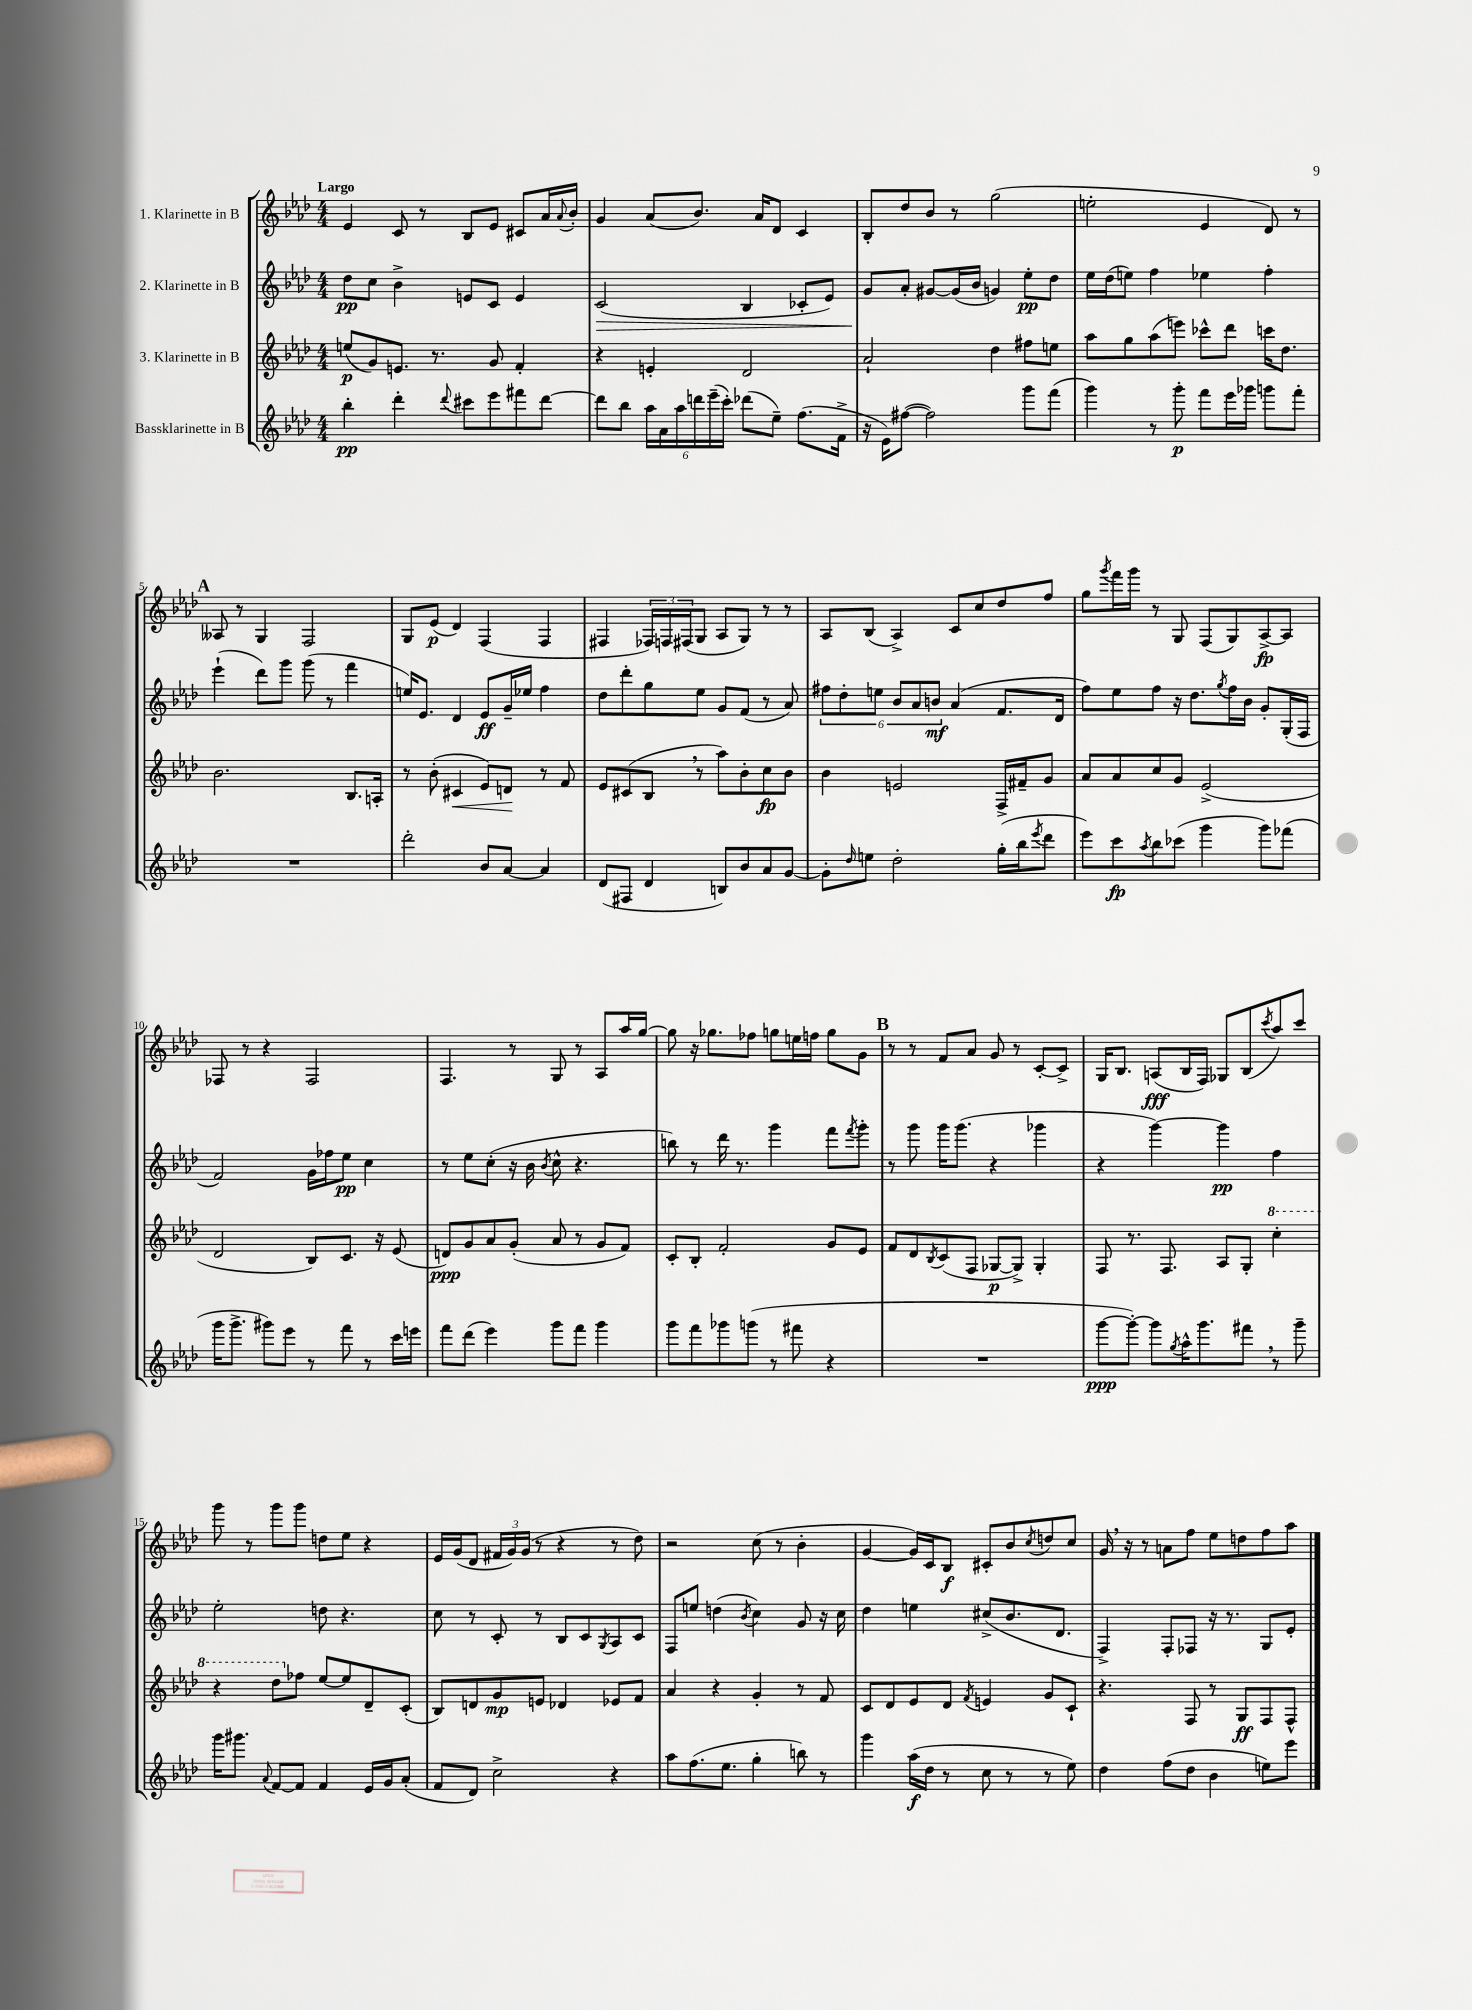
<<
\new StaffGroup <<
\new Staff = "s0" \with { instrumentName = "1. Klarinette in B" } {
    \clef treble \key aes \major \numericTimeSignature \time 4/4 \tempo "Largo"
    ees'4 c'8 r8 bes8 ees'8 cis'8 aes'16 \appoggiatura { aes'8 } bes'16-. |
    g'4 aes'8( bes'8.) aes'16 des'8 c'4 |
    bes8-. des''8 bes'8 r8 g''2( |
    e''2-. ees'4 des'8) r8 |
    \mark \markup { \bold "A" } aeses8 r8 g4 f2 |
    g8 ees'8\p( des'4) f4( f4 |
    fis4 \tuplet 3/2 { fes16) f16 fis16( } g8 aes8 g8) r8 r8 |
    aes8 bes8( aes4->) c'8 c''8 des''8 f''8 |
    g''8 \acciaccatura { g'''8 } f'''16 g'''16 r8 g8 f8( g8) aes8~->\fp aes8 |
    fes8 r8 r4 fes2 |
    f4. r8 g8 r8 aes8 aes''16 g''16~ |
    g''8 r16 ges''8. fes''8 g''8 e''16 f''16 g''8 g'8 |
    \mark \markup { \bold "B" } r8 r8 f'8 aes'8 g'8 r8 c'8~-. c'8-> |
    g16 bes8. a8\fff( bes16 f16) ges8 bes8( \acciaccatura { c'''8 } aes''8) c'''8 |
    g'''8 r8 g'''8 g'''8 d''8 ees''8 r4 |
    ees'16 g'16( des'8 \tuplet 3/2 { fis'16 g'16) g'16( } r8 r4 r8 des''8) |
    r2 c''8( r8 bes'4-. |
    g'4~ g'16) c'16 bes8\f cis'8-. bes'8 \acciaccatura { c''8 } d''8 c''8 |
    g'16 \breathe r16 r8 a'8 f''8 ees''8 d''8 f''8 aes''8 \bar "|." |
}
\new Staff = "s1" \with { instrumentName = "2. Klarinette in B" } {
    \clef treble \key aes \major \numericTimeSignature \time 4/4
    des''8\pp c''8 bes'4-> e'8 c'8 e'4 |
    c'2\>( bes4 ces'8-. ees'8) |
    g'8\! aes'8-. gis'8~ gis'16( bes'16 g'4) ees''8-.\pp des''8 |
    ees''16 des''16( e''8) f''4 ees''4 f''4-. |
    \mark \markup { \bold "A" } ees'''4-!( des'''8) g'''8 g'''8( r8 f'''4 |
    e''16) ees'8. des'4 ees'8\ff g'16-- ees''16 f''4 |
    des''8 des'''8-. g''8 ees''8 g'8 f'8( r8 aes'8) |
    \tuplet 6/4 { fis''8 des''8-. e''8 bes'8 aes'8 b'8\mf } aes'4( f'8. des'16 |
    f''8) ees''8 f''8 r16 des''8. \acciaccatura { g''8 } f''16 bes'16 g'8-. g16-.( f16 |
    f'2) g'16 fes''16 ees''8\pp c''4 |
    r8 ees''8 c''8-.( r16 bes'16 \acciaccatura { bes'8 } c''8-^ r4. |
    b''8) r8 des'''16 r8. g'''4 f'''8 \acciaccatura { f'''8 } g'''8-. |
    \mark \markup { \bold "B" } r8 g'''8 g'''16 g'''8.( r4 ges'''4 |
    r4 g'''4~) g'''4\pp f''4 |
    ees''2-. d''8 r4. |
    c''8 r8 c'8-. r8 bes8 c'8 \acciaccatura { g8 } aes8 c'8 |
    f8 e''8 d''4( \acciaccatura { bes'8 } c''4) g'8 r16 c''16 |
    des''4 e''4 cis''8->( bes'8. des'8. |
    f4->) f8-. fes8 r16 r8. g8 ees'8-. \bar "|." |
}
\new Staff = "s2" \with { instrumentName = "3. Klarinette in B" } {
    \clef treble \key aes \major \numericTimeSignature \time 4/4
    e''8\p( g'8) e'8. r8. g'8 f'4-. |
    r4 e'4-. des'2 |
    aes'2-! des''4 fis''8 e''8 |
    aes''8 g''8 aes''8( e'''8) ces'''8-^ des'''8 c'''16 des''8. |
    \mark \markup { \bold "A" } bes'2. bes8. a16-. |
    r8 bes'8-.( cis'4\< ees'8) d'8\! r8 f'8 |
    ees'8 cis'8( bes8 \breathe r8 aes''8) bes'8-. c''8\fp bes'8 |
    bes'4 e'2 f16-> fis'16-- g'8 |
    aes'8 aes'8 c''8 g'8 ees'2->( |
    des'2 bes8) c'8. r16 ees'8( |
    d'8\ppp) g'8 aes'8 g'8-.( aes'8 r8 g'8 f'8) |
    c'8-. bes8-. f'2-. g'8 ees'8 |
    \mark \markup { \bold "B" } f'8 des'8 \acciaccatura { bes8 } c'8( f8 ges8~\p ges8->) ges4-. |
    f8 r8. f8. aes8 g8-. \ottava #1 c'''4-. |
    r4 des'''8 \ottava #0 fes''8 ees''8~ ees''8 des'8-- c'8-.( |
    bes8) d'8 g'8\mp e'8 des'4 ees'8 f'8 |
    aes'4 r4 g'4-. r8 f'8 |
    c'8 des'8 ees'8 des'8 \acciaccatura { f'8 } e'4 g'8 c'8-! |
    r4. f8 r8 g8\ff f8 f8-^ \bar "|." |
}
\new Staff = "s3" \with { instrumentName = "Bassklarinette in B" } {
    \clef treble \key aes \major \numericTimeSignature \time 4/4
    bes''4-.\pp des'''4-. \appoggiatura { des'''8 } cis'''8 ees'''8 fis'''8 des'''8~ |
    des'''8 bes''8 \tuplet 6/4 { aes''16 aes'16 aes''16 d'''16 ees'''16--( c'''16-.) } des'''8( ees''8--) f''8.( f'16-> |
    r16 ees'16) fis''8~( fis''2) g'''8 f'''8( |
    g'''4) r8 g'''8-.\p f'''8 ees'''16 ges'''16 g'''8 f'''8-. |
    \mark \markup { \bold "A" } R1 |
    des'''2-. bes'8 aes'8~ aes'4 |
    des'8( fis8 des'4 b8) bes'8 aes'8 g'8~ |
    g'8-. \grace { des''16 } e''8 des''2-. g''16-.( bes''16 \acciaccatura { ees'''8 } des'''8 |
    ees'''8) c'''8\fp \acciaccatura { aes''8 } bes''8 ces'''8( g'''4 g'''8) fes'''8( |
    g'''16 g'''8.-> gis'''8) ees'''8 r8 f'''8 r8 c'''16 e'''16 |
    f'''8 des'''8( ees'''4) g'''8 f'''8 g'''4 |
    g'''8 f'''8 ges'''8 g'''8( r8 fis'''8 r4 |
    \mark \markup { \bold "B" } R1 |
    g'''8~\ppp g'''8~-.) g'''8 \acciaccatura { g''8 } aes''16-^ g'''8. fis'''8 \breathe r8 g'''8-- |
    g'''16 gis'''8. \appoggiatura { aes'8 } f'8~ f'8 f'4 ees'16 g'16 aes'8-.( |
    f'8 des'8) c''2-> r4 |
    aes''8 f''8.( ees''8. g''4-. b''8) r8 |
    g'''4 aes''16\f( des''16 r8 c''8 r8 r8 ees''8) |
    des''4 f''8( des''8 bes'4 e''8) ees'''8 \bar "|." |
}
>>
>>
